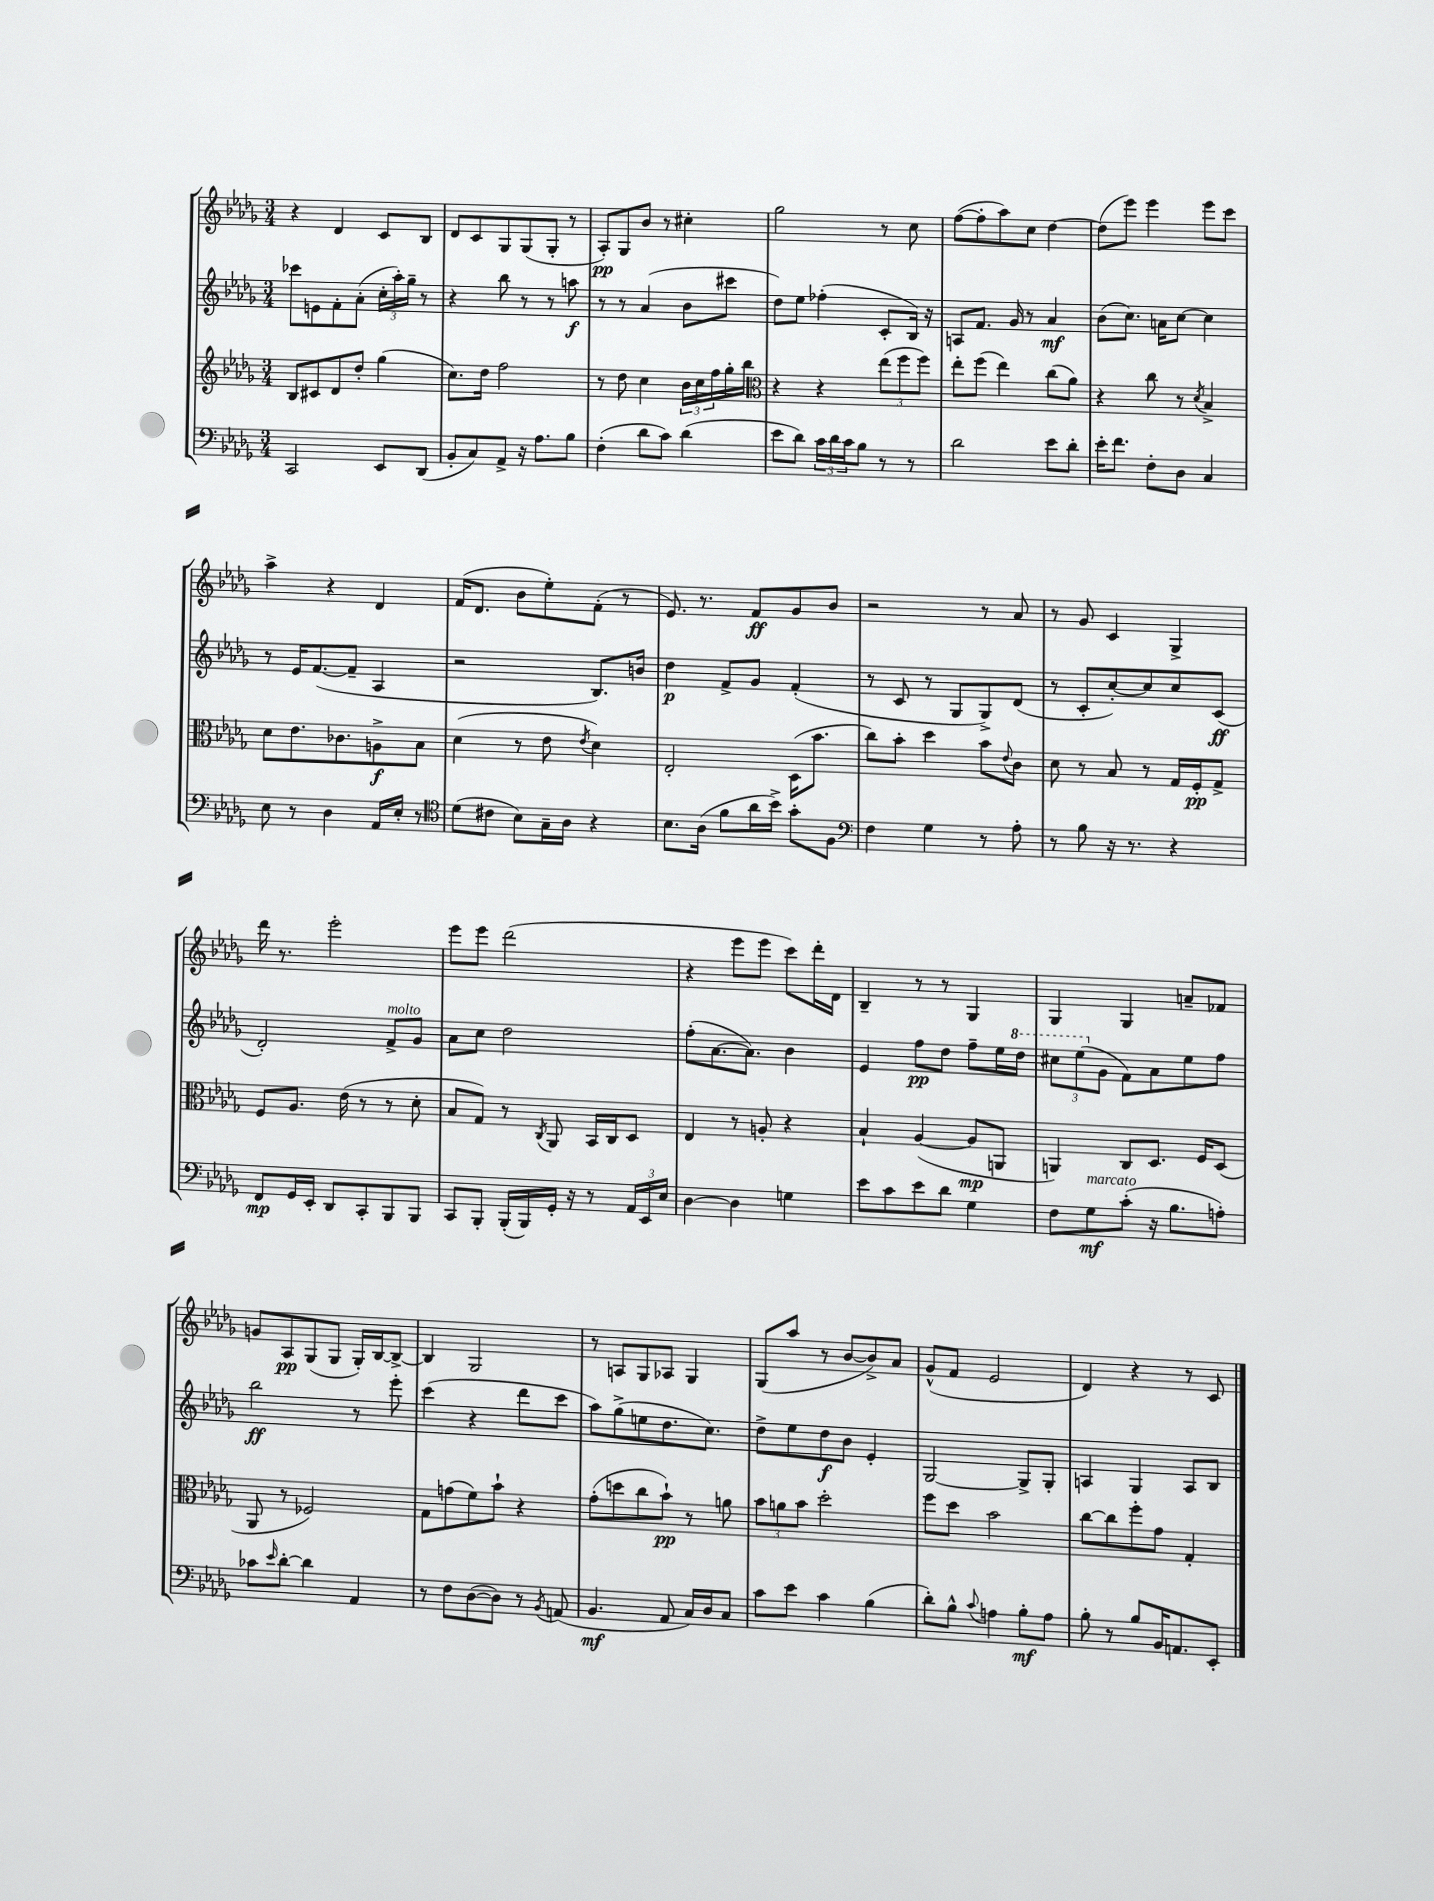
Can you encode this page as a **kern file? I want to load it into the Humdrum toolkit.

**kern	**dynam	**kern	**dynam	**kern	**dynam	**kern	**dynam
*part4	*part4	*part3	*part3	*part2	*part2	*part1	*part1
*staff4	*staff4	*staff3	*staff3	*staff2	*staff2	*staff1	*staff1
*clefF4	*	*clefG2	*	*clefG2	*	*clefG2	*
*k[b-e-a-d-g-]	*	*k[b-e-a-d-g-]	*	*k[b-e-a-d-g-]	*	*k[b-e-a-d-g-]	*
*M3/4	*	*M3/4	*	*M3/4	*	*M3/4	*
=41	=41	=41	=41	=41	=41	=41	=41
2CC/	.	8B-/L	.	8ccc-X\L	.	4r	.
.	.	8c#X/	.	8en\	.	.	.
.	.	8d-/	.	8f'\	.	4d-/	.
.	.	8dd-'/J	.	(8a-'\J	.	.	.
8EE-/L	.	(4gg-\	.	24cc'\LL	.	8c/L	.
.	.	.	.	24aa-'\)	.	.	.
.	.	.	.	24gg-~\JJ	.	.	.
(8DD-/J	.	.	.	8r	.	8B-/J	.
=42	=42	=42	=42	=42	=42	=42	=42
8BB-'/L	.	8.cc\L)	.	4r	.	8d-/L	.
8C/)	.	.	.	.	.	8c/	.
.	.	16dd-\Jk	.	.	.	.	.
8AA-^/J	.	2ff\	.	8bb-\	.	8G-/	.
16r	.	.	.	8r	.	(8G-/	.
8.A-\L	.	.	.	.	.	.	.
.	.	.	.	8r	.	8G-'/J	.
8B-\J	.	.	.	8aan\	f	8r	.
=43	=43	=43	=43	=43	=43	=43	=43
(4F'\	.	8r	.	8r	.	8A-'/L)	pp
.	.	8dd-\	.	8r	.	8G-/	.
8d-\L	.	4cc\	.	(4a-/	.	8b-/J	.
8c\J)	.	.	.	.	.	8r	.
(4d-\	.	24b-\LL	.	8b-\L	.	4cc#X'\	.
.	.	24cc\	.	.	.	.	.
.	.	24ff\	.	.	.	.	.
.	.	16gg-'\	.	8ccc#X\J	.	.	.
.	.	16bb-\JJ	.	.	.	.	.
=44	=44	=44	=44	=44	=44	=44	=44
*	*	*clefC3	*	*	*	*	*
8e-\L	.	4r	.	8dd-\L)	.	2gg-\	.
8d-\J)	.	.	.	8ee-\J	.	.	.
24c\LL	.	4r	.	(4ff-X'\	.	.	.
24d-\	.	.	.	.	.	.	.
24c\J	.	.	.	.	.	.	.
8B-\J	.	.	.	.	.	.	.
8r	.	(12ee-\L	.	8c'/L	.	8r	.
.	.	12ff\	.	.	.	.	.
8r	.	.	.	16B-/Jk)	.	8cc\	.
.	.	12ff\J)	.	.	.	.	.
.	.	.	.	16r	.	.	.
=45	=45	=45	=45	=45	=45	=45	=45
2d-\	.	8ee-'\L	.	8An/L	.	([8ff\L	.
.	.	(8ff\J	.	8.f/J	.	8ff'\]	.
.	.	4ee-\)	.	.	.	8aa-\)	.
.	.	.	.	16g-/	.	.	.
.	.	.	.	8r	.	8cc\J	.
8e-\L	.	(8cc\L	.	4a-/	mf	[4dd-\	.
8d-'\J	.	8a-\J)	.	.	.	.	.
=46	=46	=46	=46	=46	=46	=46	=46
16e-'\KL	.	4r	.	(8b-\L	.	(8dd-\L]	.
8.f\J	.	.	.	.	.	.	.
.	.	.	.	8.cc\J)	.	8eee-\J)	.
8F'\L	.	8cc\	.	.	.	4eee-\	.
.	.	.	.	16an\KL	.	.	.
8D-\J	.	8r	.	[8cc\J	.	.	.
.	.	8qd-/	.	.	.	.	.
4C/	.	4B-^/	.	4cc\]	.	8eee-\L	.
.	.	.	.	.	.	8ccc\J	.
!!LO:LB:g=z
=47	=47	=47	=47	=47	=47	=47	=47
8E-\	.	8d-\L	.	8r	.	4aa-^\	.
8r	.	8.e-\	.	16e-/KL	.	.	.
.	.	.	.	([8.f/	.	.	.
4D-\	.	.	.	.	.	4r	.
.	.	8.c-X\	.	.	.	.	.
.	.	.	.	8f~/J]	.	.	.
16AA-/LL	.	8An^\	f	4A-/	.	4d-/	.
16E-'/JJ	.	.	.	.	.	.	.
8r	.	8B-\J	.	.	.	.	.
=48	=48	=48	=48	=48	=48	=48	=48
*clefC4	*	*	*	*	*	*	*
(8d-\L	.	(4d-\	.	2r	.	(16f/KL	.
.	.	.	.	.	.	8.d-/J	.
8c#X\J	.	.	.	.	.	.	.
8B-\L)	.	8r	.	.	.	8b-\L	.
16G-~\L	.	8e-\	.	.	.	8ee-'\)	.
16A-\JJ	.	.	.	.	.	.	.
.	.	8qe-/	.	.	.	.	.
4r	.	4d-\)	.	8.B-/L)	.	(8f'\J	.
.	.	.	.	.	.	8r	.
.	.	.	.	16bn/Jk	.	.	.
=49	=49	=49	=49	=49	=49	=49	=49
8.B-\L	.	2E-'/	.	4dd-\	p	8.e-/)	.
(16A-\Jk	.	.	.	.	.	8.r	.
8f\L	.	.	.	8f^/L	.	.	.
16a-\L	.	.	.	8g-/J	.	8f/L	ff
16b-^\JJ)	.	.	.	.	.	.	.
8g-'\L	.	(16D-\KL	.	(4f'/	.	8g-/	.
.	.	8.b-\J	.	.	.	.	.
8F\J	.	.	.	.	.	8b-/J	.
=50	=50	=50	=50	=50	=50	=50	=50
*clefF4	*	*	*	*	*	*	*
4F\	.	8cc\L)	.	8r	.	2r	.
.	.	8b-'\J	.	8c/	.	.	.
4G-\	.	4dd-\	.	8r	.	.	.
.	.	.	.	8G-/L	.	.	.
8r	.	8b-\L	.	8G-^/)	.	8r	.
.	.	8qqe-/	.	.	.	.	.
8A-'\	.	8c\J	.	(8d-/J	.	8a-/	.
=51	=51	=51	=51	=51	=51	=51	=51
8r	.	8d-\	.	8r	.	8r	.
8B-\	.	8r	.	8c'/L	.	8g-/	.
16r	.	8B-/	.	[8cc'/)	.	4c/	.
8.r	.	.	.	.	.	.	.
.	.	8r	.	8cc/]	.	.	.
4r	.	16G-/LL	.	8cc/	.	4G-^/	.
.	.	16F'/J	pp	.	.	.	.
.	.	8G-^/J	.	(8c/J	ff	.	.
!!LO:LB:g=z
=52	=52	=52	=52	=52	=52	=52	=52
8FF/L	mp	8F/L	.	2d-'/)	.	16ddd-\	.
.	.	.	.	.	.	8.r	.
16GG-/L	.	8.A-/J	.	.	.	.	.
16EE-'/JJ	.	.	.	.	.	.	.
8DD-/L	.	.	.	.	.	2eee-'\	.
.	.	(16e-\	.	.	.	.	.
8CC'/	.	8r	.	.	.	.	.
!	!	!	!	!LO:TX:a:i:t=molto	!	!	!
8BBB-/	.	8r	.	8f^/L	.	.	.
8BBB-/J	.	8d-'\	.	8g-/J	.	.	.
=53	=53	=53	=53	=53	=53	=53	=53
8CC/L	.	8B-/L	.	8a-\L	.	8eee-\L	.
8BBB-'/J	.	8G-/J)	.	8cc\J	.	8eee-\J	.
(16BBB-'/LL	.	8r	.	2dd-\	.	(2ddd-\	.
16BBB-/)	.	.	.	.	.	.	.
.	.	8qC/	.	.	.	.	.
16GG-'/JJ	.	8AA-/	.	.	.	.	.
16r	.	.	.	.	.	.	.
8r	.	16BB-/LL	.	.	.	.	.
.	.	16C/J	.	.	.	.	.
24AA-/LL	.	8D-/J	.	.	.	.	.
24EE-/	.	.	.	.	.	.	.
24E-/JJ	.	.	.	.	.	.	.
=54	=54	=54	=54	=54	=54	=54	=54
[4D-\	.	4E-/	.	(8ff'\L	.	4r	.
.	.	.	.	[8.a-\	.	.	.
4D-\]	.	8r	.	.	.	8eee-\L	.
.	.	.	.	8.a-\J])	.	.	.
.	.	8An'/	.	.	.	8eee-\J	.
4Gn\	.	4r	.	4b-\	.	8ccc\L)	.
.	.	.	.	.	.	16ddd-'\L	.
.	.	.	.	.	.	16d-\JJ	.
=55	=55	=55	=55	=55	=55	=55	=55
8e-\L	.	4B-`/	.	4e-/	.	4B-~/	.
8c\	.	.	.	.	.	.	.
8e-\	.	([4A-/	.	8ff\L	pp	8r	.
8d-\J	.	.	.	8dd-\J	.	8r	.
4G-\	.	8A-/L]	mp	8ff~\L	.	4G-/	.
.	.	8AAn/J	.	16ee-\L	.	.	.
*	*	*	*	*8va	*	*	*
.	.	.	.	16ddd-\JJ	.	.	.
=56	=56	=56	=56	=56	=56	=56	=56
8F\L	.	4AAn/)	.	12ccc#X\L	.	4G-/	.
.	.	.	.	(12eee-\	.	.	.
!LO:TX:a:i:t=marcato	!	!	!	!	!	!	!
8G-\	mf	.	.	.	.	.	.
*	*	*	*	*X8va	*	*	*
.	.	.	.	12g-\J	.	.	.
(8c'\J	.	8C/L	.	8f\L)	.	4G-/	.
16r	.	8.D-/J	.	8a-\	.	.	.
8.B-\L	.	.	.	.	.	.	.
.	.	.	.	8ee-\	.	8an~/L	.
.	.	16F/KL	.	.	.	.	.
8An'\J)	.	(8D-/J	.	8ff\J	.	8f-X/J	.
!!LO:LB:g=z
=57	=57	=57	=57	=57	=57	=57	=57
8c-X\L	.	8AA-/	.	2bb-\	ff	8gn/L	.
16qqe-/	.	.	.	.	.	.	.
[8d-'\J	.	8r	.	.	.	8A-/	pp
4d-\]	.	2F-X/)	.	.	.	(8G-/	.
.	.	.	.	.	.	8G-/J	.
4AA-/	.	.	.	8r	.	16G-'/LL)	.
.	.	.	.	.	.	[16B-/J	.
.	.	.	.	8eee-'\	.	8B-^/J_	.
=58	=58	=58	=58	=58	=58	=58	=58
8r	.	8G-\L	.	(4ccc\	.	4B-/]	.
8F\L	.	(8gn\	.	.	.	.	.
([8D-\	.	8f\)	.	4r	.	2G-/	.
8D-\J])	.	8b-`\J	.	.	.	.	.
8r	.	4r	.	8ddd-\L	.	.	.
8qBB-/	.	.	.	.	.	.	.
(8AAn/	.	.	.	8ccc\J	.	.	.
=59	=59	=59	=59	=59	=59	=59	=59
4.BB-/	mf	(8g-'\L	.	8aa-\L)	.	8r	.
.	.	8ddn\	.	(8gg-^\	.	8An/L	.
.	.	8cc\	.	8een\	.	8G-/	.
8AA-/	.	8b-`\J)	pp	8.dd-\	.	8A-X/J	.
16C/LL)	.	8r	.	.	.	4G-/	.
16D-/J	.	.	.	8.cc\J)	.	.	.
8C/J	.	8an\	.	.	.	.	.
=60	=60	=60	=60	=60	=60	=60	=60
8c\L	.	12b-\L	.	8dd-^\L	.	(8G-/L	.
.	.	12an\	.	.	.	.	.
8e-\J	.	.	.	8ee-\	.	8aa-/J	.
.	.	12b-\J	.	.	.	.	.
4c\	.	2dd-'\	.	8dd-\	f	8r	.
.	.	.	.	8b-\J	.	[8b-/L	.
(4B-\	.	.	.	4e-'/	.	8b-^/])	.
.	.	.	.	.	.	8a-/J	.
=61	=61	=61	=61	=61	=61	=61	=61
8d-'\L)	.	8ff\L	.	[2G-/	.	(8g-^^/L	.
8B-^^\J	.	8dd-\J	.	.	.	8f/J	.
8qqc/	.	.	.	.	.	.	.
4An\	.	2b-\	.	.	.	2e-/	.
8B-'\L	mf	.	.	8G-^/L]	.	.	.
8A\J	.	.	.	8G-'/J	.	.	.
=62	=62	=62	=62	=62	=62	=62	=62
8B-'\	.	[8cc\L	.	4An/	.	4d-/)	.
8r	.	8cc\]	.	.	.	.	.
8B-/L	.	8ff'\	.	4G-/	.	4r	.
16BB-/K	.	8g-\J	.	.	.	.	.
8.AAn/	.	.	.	.	.	.	.
.	.	4G-'/	.	8A/L	.	8r	.
8EE-'/J	.	.	.	8B-/J	.	8c/	.
==	==	==	==	==	==	==	==
*-	*-	*-	*-	*-	*-	*-	*-
